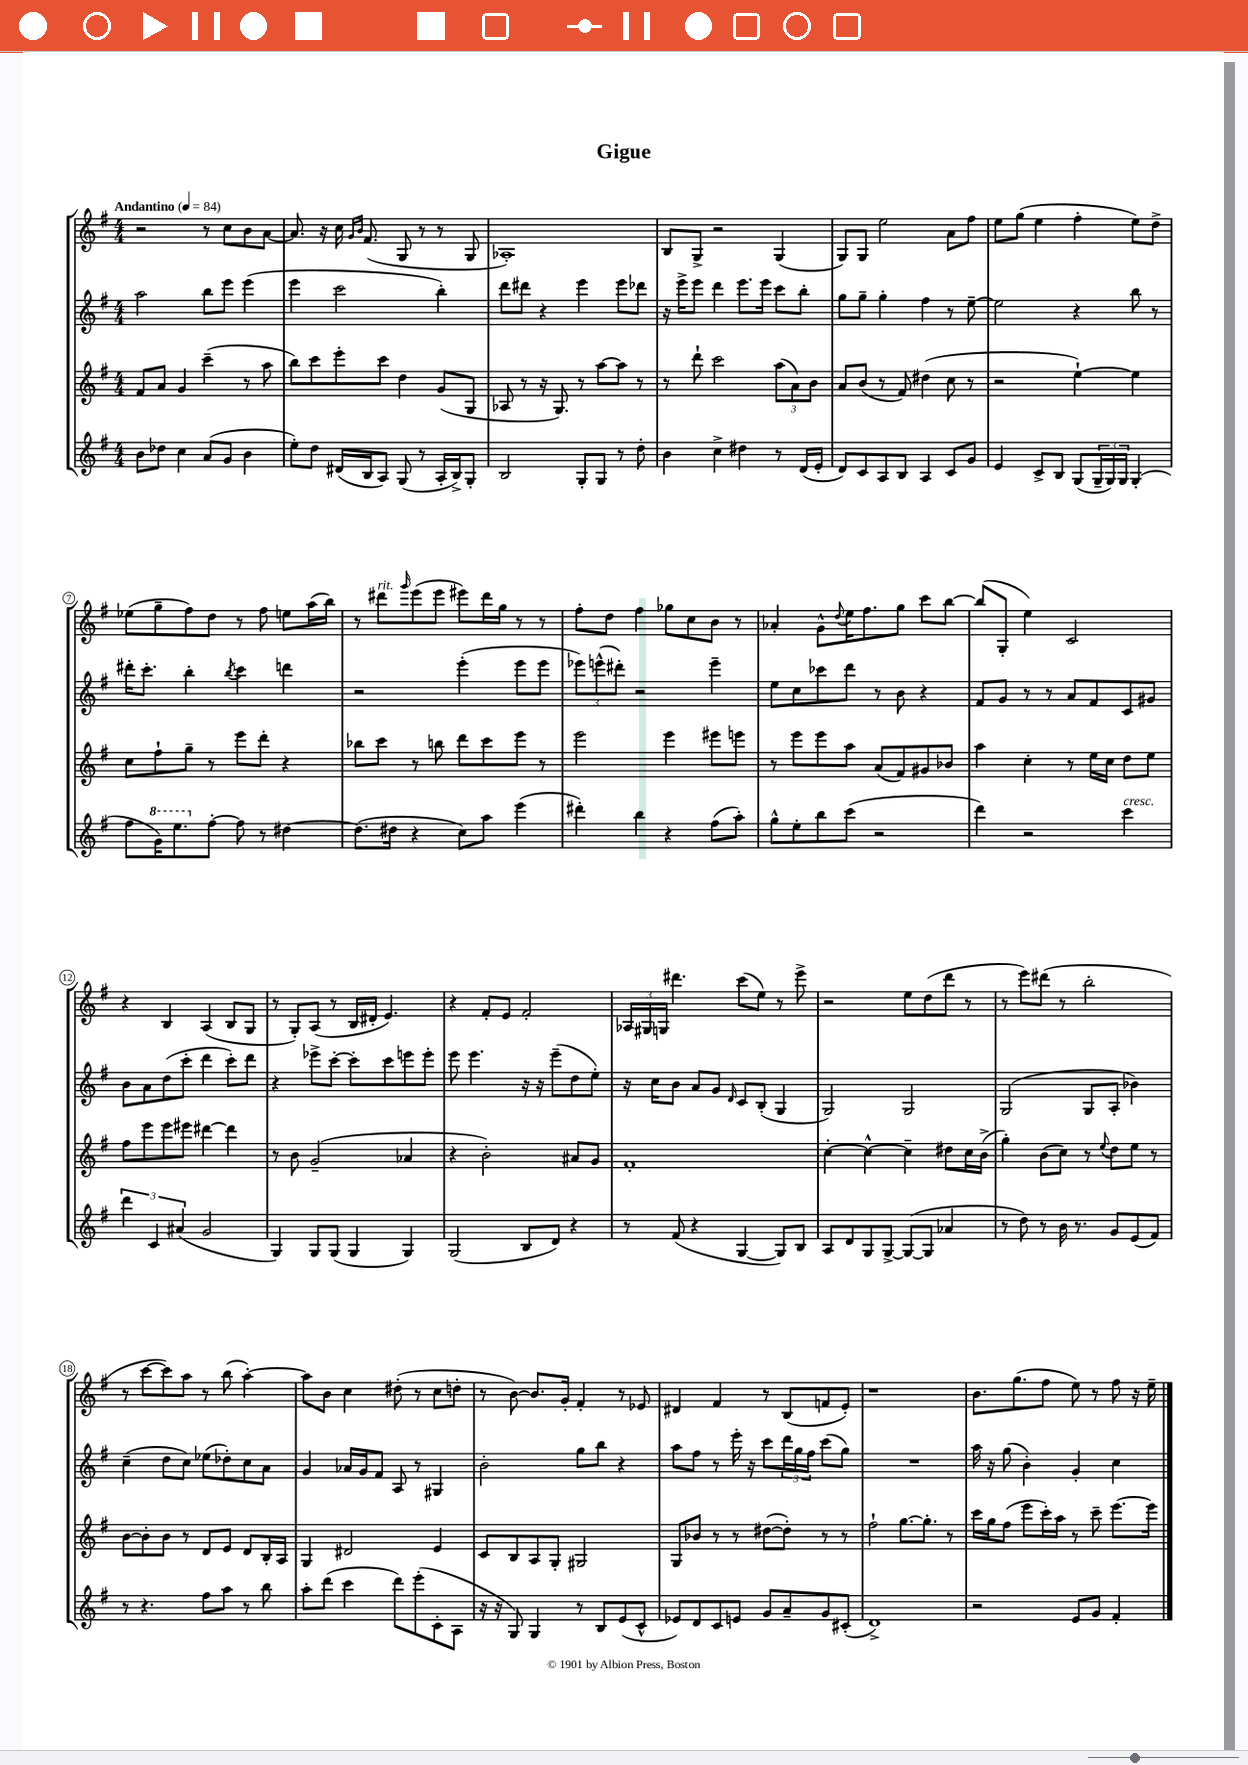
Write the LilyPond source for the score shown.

\header { title = "Gigue" }
<<
\new StaffGroup <<
\new Staff = "s0" {
    \clef treble \key g \major \numericTimeSignature \time 4/4 \tempo "Andantino" 4 = 84
    r2 r8 c''8 b'8 a'8~ |
    a'8. r16 c''16 \grace { g'16 b'16 } fis'8.( g8 r8 r8 g8 |
    aes1-.) |
    b8 g8-> r2 g4( |
    g8) g8 e''2 a'8 fis''8 |
    e''8 g''8( e''4 fis''4-. e''8) d''8-> |
    ees''8( g''8-- fis''8) d''8 r8 fis''8 e''8 a''16( b''16) |
    r8 dis'''8^\markup { \italic "rit." } \grace { g'''16 } e'''8( e'''8 eis'''8) dis'''16 g''16 r8 r8 |
    fis''8-. d''8 fis''4 ges''8 c''8 b'8 r8 |
    aes'4-. g'8-^ \appoggiatura { d''8 } e''16 fis''8. g''8 c'''8 b''8~ |
    b''8( g8-. e''4) c'2 |
    r4 b4 a4( b8 g8 |
    r8 g8-.) a8( r8 b16 dis'16-. e'4.) |
    r4 fis'8-. e'8 fis'2-. |
    \tuplet 3/2 { aes16 gis16 g16 } dis'''4. c'''8( e''8) r8 e'''8-> |
    r2 e''8 d''8( d'''8 r8 |
    r8 e'''8) dis'''8( r8 b''2-. |
    r8 c'''8~ c'''8) a''8 r8 b''8( a''4~-.) |
    a''8 b'8 c''4 dis''8-.( r8 c''8 d''8-. |
    r8 b'8~) b'8. g'16-. fis'4-. r8 ees'8 |
    dis'4 fis'4 r8 b8( f'8 e'8-.) |
    r1 |
    b'8. g''8.( fis''8 e''8) r8 fis''8 r16 e''16-- \bar "|." |
}
\new Staff = "s1" {
    \clef treble \key g \major \numericTimeSignature \time 4/4
    a''2 b''8 e'''8 e'''4( |
    e'''4 c'''2 b''4-.) |
    d'''8 dis'''8 r4 e'''4 e'''8 des'''8 |
    r16 e'''16-> e'''8 d'''4 e'''8. e'''16 c'''8 b''8-. |
    g''8 g''8-- g''4-. fis''4 r8 e''8~-- |
    e''2 r4 b''8 r8 |
    dis'''16-. c'''8.-. b''4-. \acciaccatura { b''8 } c'''4 d'''4 |
    r2 e'''4-.( e'''8 e'''8 |
    \tuplet 3/2 { ees'''8) e'''8-^( dis'''8-.) } r2 e'''4-- |
    e''8 c''8 ces'''8 d'''8 r8 b'8 r4 |
    fis'8 g'8 r8 r8 a'8 fis'8 c'8 gis'8 |
    b'8 a'8 d''8( c'''8-. d'''4 c'''8-.) d'''8 |
    r4 ees'''8-> c'''8~-. c'''8-. c'''8 e'''8 e'''8-. |
    e'''8 e'''4. r16 r16 e'''8--( d''8 e''8-.) |
    r16 c''16 b'8 a'8 g'8 \grace { d'16 } c'8 b8-.( g4 |
    g2) g2 |
    g2( g8 a8-. bes'4) |
    c''4--( d''8 c''8) ees''8( des''8-.) c''8 a'8 |
    g'4 aes'16 g'16 fis'8 a8 r8 gis4 |
    b'2-. g''8 b''8 r4 |
    a''8 fis''8 r8 e'''16-. r16 c'''8 \tuplet 3/2 { d'''16 g''16 fis''16 } c'''8( g''8) |
    R1 |
    a''16 r16 g''8( b'4-.) g'4-. c''4 \bar "|." |
}
\new Staff = "s2" {
    \clef treble \key g \major \numericTimeSignature \time 4/4
    fis'8 a'8 g'4 c'''4--( r8 a''8 |
    b''8) c'''8 e'''8-. c'''8 d''4 g'8( g8 |
    aes8 r8 r16 g8.) r8 a''8~ a''8 r8 |
    r8 d'''8-! c'''2 \tuplet 3/2 { a''8( a'8) b'8 } |
    a'8 b'8( r8 fis'8) dis''4( c''8 r8 |
    r2 e''4~-!) e''4 |
    c''8 fis''8-! g''8-- r8 e'''8 d'''8-. r4 |
    bes''8 c'''8 r8 b''8 d'''8 c'''8 e'''8 r8 |
    e'''2 e'''4 eis'''8 e'''8 |
    r8 e'''8 e'''8 a''8 a'8( fis'8) gis'8 bes'8 |
    a''4 c''4-. r8 e''16 c''16 d''8 e''8 |
    fis''8 e'''8 e'''8 eis'''8 dis'''4~ dis'''4 |
    r8 b'8 g'2--( aes'4 |
    r4 b'2-.) ais'8 g'8 |
    fis'1-. |
    c''4~-. c''4~-^ c''4-- dis''8 c''16 b'16->( |
    g''4-.) b'8( c''8) r8 \appoggiatura { e''8 } d''8 e''8 r8 |
    b'8~ b'8-. b'8 r8 d'8 e'8 d'8 b16-. a16 |
    g4 dis'2 e'4 |
    c'8 b8 a8 g8-. gis2 |
    g8 bes'8 r8 r8 dis''8~( dis''8-.) r8 r8 |
    fis''2-! g''8.~ g''8.-. r8 |
    c'''16 g''16 fis''8( e'''8 c'''16-.) a''16 r8 c'''8-- e'''8.~ e'''16 \bar "|." |
}
\new Staff = "s3" {
    \clef treble \key g \major \numericTimeSignature \time 4/4
    b'8 des''8 c''4 a'8( g'8 b'4 |
    e''8-.) d''8 dis'16( b16 a8) g8( r8 a16-. b16->) g8-. |
    b2 g8-. g8 r8 d''8-. |
    b'4 c''4-> dis''4 r8 d'16( e'16-. |
    d'8) c'8 a8 b8 a4 c'8 g'8 |
    e'4 c'8-> b8 g8( \tuplet 3/2 { g16-- g16) g16 } g4-.( |
    fis''8 \ottava #1 g''16) e'''8. \ottava #0 fis''8~-. fis''8 r8 dis''4~ |
    dis''8.( dis''16 r4 c''8) a''8 e'''4( |
    dis'''4-.) b''4 r4 fis''8( a''8-.) |
    g''8-^ e''8-. b''8 c'''8( r2 |
    d'''4) r2 c'''4^\markup { \italic "cresc." } |
    \tuplet 3/2 { d'''4 c'4 ais'4( } g'2 |
    g4) g8 g8( g4 g4) |
    g2( b8 d'8) r4 |
    r8 fis'8( r4 g4~ g8) b8 |
    a8 d'8 g8 g8~-> g8~( g8 aes'4 |
    r8 d''8) r8 b'16 r8. g'8 e'8( fis'8) |
    r8 r4. fis''8 a''8 r8 b''8 |
    a''8-. d'''8( c'''4 d'''8) e'''8-.( c'8-. a8 |
    r16 r16 g8) g4 r8 b8 e'8( c'8-^ |
    ees'8) d'8 c'8 e'8 g'8 a'8-- g'8 cis'8-.( |
    d'1->) |
    r2 e'8 g'8 fis'4-. \bar "|." |
}
>>
>>
\layout { \context { \Score \override BarNumber.stencil = #(make-stencil-circler 0.1 0.3 ly:text-interface::print) } }
